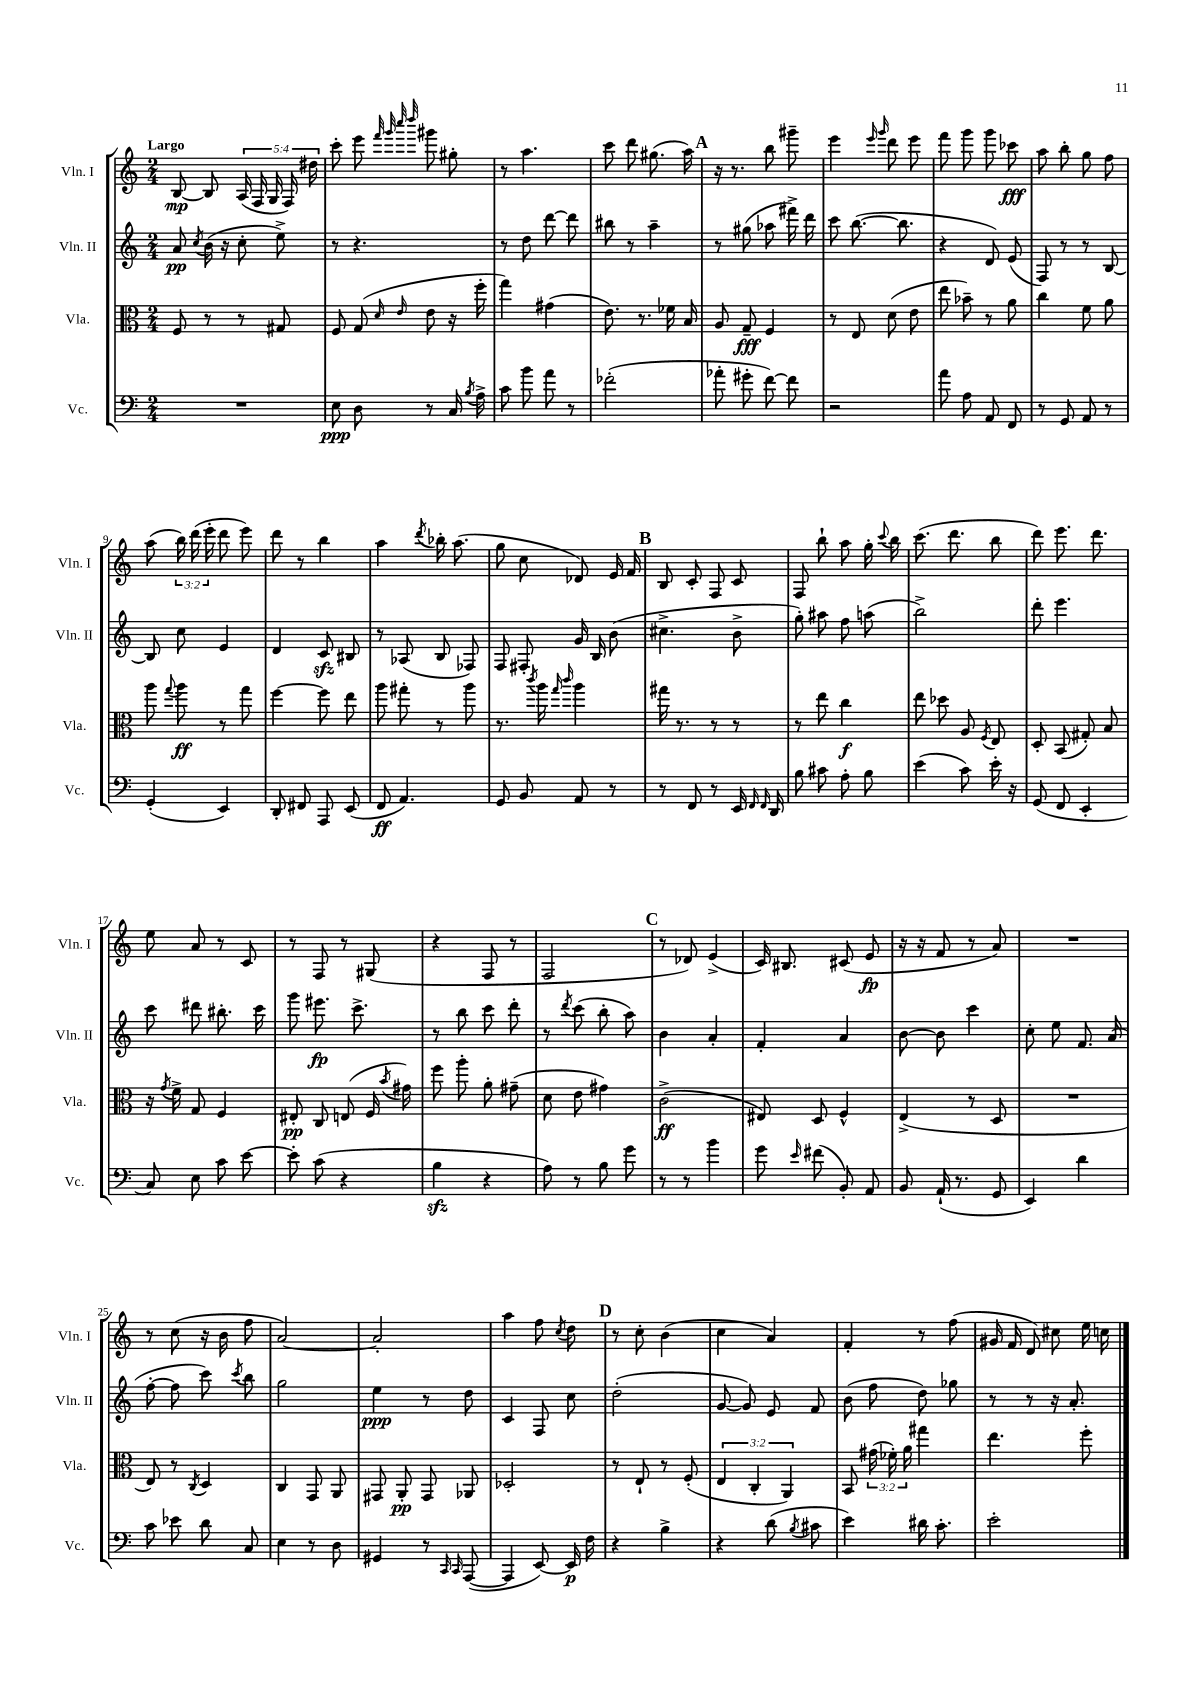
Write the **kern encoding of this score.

**kern	**dynam	**kern	**dynam	**kern	**dynam	**kern	**dynam
*part4	*part4	*part3	*part3	*part2	*part2	*part1	*part1
*staff4	*staff4	*staff3	*staff3	*staff2	*staff2	*staff1	*staff1
*I"Vc.	*	*I"Vla.	*	*I"Vln. II	*	*I"Vln. I	*
*I'Vc.	*	*I'Vla.	*	*I'Vln. II	*	*I'Vln. I	*
*clefF4	*	*clefC3	*	*clefG2	*	*clefG2	*
*k[]	*	*k[]	*	*k[]	*	*k[]	*
*M2/4	*	*M2/4	*	*M2/4	*	*M2/4	*
=1	=1	=1	=1	=1	=1	=1	=1
!	!	!	!	!	!	!LO:TX:a:B:t=Largo	!
2r	.	8F/	.	8a/	pp	[8B/	mp
.	.	.	.	8qcc/	.	.	.
.	.	8r	.	(16b\	.	8B/]	.
.	.	.	.	16r	.	.	.
.	.	8r	.	8cc'\	.	(20A/	.
.	.	.	.	.	.	20F/	.
.	.	.	.	.	.	20G/	.
.	.	8G#X/	.	8ee^\)	.	.	.
.	.	.	.	.	.	20F/)	.
.	.	.	.	.	.	20dd#X\	.
=2	=2	=2	=2	=2	=2	=2	=2
8E\	ppp	8F/	.	8r	.	8ccc'\	.
8D\	.	(8G/	.	4.r	.	8eee\	.
.	.	.	.	.	.	32qqfff/	.
.	.	.	.	.	.	32qqggg/	.
.	.	16qqd/	.	.	.	32qqcccc/	.
.	.	16qqe/	.	.	.	32qqdddd/	.
8r	.	8e\	.	.	.	8ggg#X\	.
16C/	.	16r	.	.	.	8gg#X'\	.
8qB/	.	.	.	.	.	.	.
16A^\	.	16ff'\	.	.	.	.	.
=3	=3	=3	=3	=3	=3	=3	=3
8c\	.	4gg\)	.	8r	.	8r	.
8b\	.	.	.	8dd\	.	4.aa\	.
8a\	.	(4g#X\	.	[8ddd\	.	.	.
8r	.	.	.	8ddd\]	.	.	.
=4	=4	=4	=4	=4	=4	=4	=4
(2f-X'\	.	8.e\)	.	8bb#X\	.	8ccc\	.
.	.	.	.	8r	.	8ddd\	.
.	.	8.r	.	.	.	.	.
.	.	.	.	4aa~\	.	(8.gg#X\	.
.	.	16f-X\	.	.	.	.	.
.	.	16B/	.	.	.	16aa\)	.
!!LO:REH:place=s1:t=A
=5	=5	=5	=5	=5	=5	=5	=5
8a-X'\	.	8A/	.	8r	.	16r	.
.	.	.	.	.	.	8.r	.
8g#X'\	.	8G~/	fff	(8gg#X\	.	.	.
[8f\)	.	4F/	.	8aa-X\	.	8bb\	.
8f\]	.	.	.	16fff#X^\)	.	8ggg#X~\	.
.	.	.	.	16ddd\	.	.	.
=6	=6	=6	=6	=6	=6	=6	=6
2r	.	8r	.	8ccc\	.	4eee\	.
.	.	8E/	.	([8.bb\	.	.	.
.	.	.	.	.	.	16qqeee/	.
.	.	.	.	.	.	16qqggg/	.
.	.	(8d\	.	.	.	8ddd\	.
.	.	.	.	8.bb\]	.	.	.
.	.	8e\	.	.	.	8eee\	.
=7	=7	=7	=7	=7	=7	=7	=7
8a\	.	8ee\	.	4r	.	8fff\	.
8A\	.	8b-X~\)	.	.	.	8ggg\	.
8AA/	.	8r	.	8d/)	.	8ggg\	.
8FF/	.	8a\	.	(8e/	.	8ccc-X\	fff
=8	=8	=8	=8	=8	=8	=8	=8
8r	.	4cc\	.	8F/)	.	8aa\	.
8GG/	.	.	.	8r	.	8bb'\	.
8AA/	.	8f\	.	8r	.	8gg\	.
8r	.	8a\	.	[8B/	.	8ff\	.
!!LO:LB:g=z
=9	=9	=9	=9	=9	=9	=9	=9
(4GG'/	.	8aa\	.	8B/]	.	(8aa\	.
.	.	8qqgg/	.	.	.	.	.
.	.	8aa\	ff	8cc\	.	24bb\)	.
.	.	.	.	.	.	(24ddd\	.
.	.	.	.	.	.	24eee'\	.
4EE/)	.	8r	.	4e/	.	8ddd\	.
.	.	8gg\	.	.	.	8eee\)	.
=10	=10	=10	=10	=10	=10	=10	=10
8DD'/	.	[4ff\	.	4d/	.	8ddd\	.
8FF#X/	.	.	.	.	.	8r	.
8AAA/	.	8ff\]	.	8czz/	.	4bb\	.
(8EE/	.	8ee\	.	8B#X/	.	.	.
=11	=11	=11	=11	=11	=11	=11	=11
8FF/	ff	8aa\	.	8r	.	4aa\	.
4.AA/)	.	8gg#X'\	.	(8A-X/	.	.	.
.	.	.	.	.	.	8qddd/	.
.	.	8r	.	8B/	.	16bb-X'\	.
.	.	.	.	.	.	(8.aa\	.
.	.	8aa\	.	8F-X/)	.	.	.
=12	=12	=12	=12	=12	=12	=12	=12
8GG/	.	8.r	.	8F/	.	8gg\	.
8BB/	.	.	.	8F#X'/	.	8cc\	.
.	.	8qccc/	.	.	.	.	.
.	.	16aa\	.	.	.	.	.
.	.	16qqgg/	.	.	.	.	.
.	.	16qqccc/	.	.	.	.	.
8AA/	.	4aa\	.	16g/	.	8d-X/)	.
.	.	.	.	16B/	.	.	.
8r	.	.	.	(8b\	.	16e/	.
.	.	.	.	.	.	16f/	.
!!LO:REH:place=s1:t=B
=13	=13	=13	=13	=13	=13	=13	=13
8r	.	16gg#X\	.	4.cc#X^\	.	8B/	.
.	.	8.r	.	.	.	.	.
8FF/	.	.	.	.	.	8c'/	.
8r	.	8r	.	.	.	8F/	.
16EE/	.	8r	.	8b^\	.	8c/	.
16qqFF/	.	.	.	.	.	.	.
16qqFF/	.	.	.	.	.	.	.
16DD/	.	.	.	.	.	.	.
=14	=14	=14	=14	=14	=14	=14	=14
8B\	.	8r	.	8gg'\)	.	8F/	.
8c#X\	.	8ee\	.	8aa#X\	.	8bb`\	.
8A'\	.	4cc\	f	8ff\	.	8aa\	.
8B\	.	.	.	(8aan\	.	16gg'\	.
.	.	.	.	.	.	8qqccc/	.
.	.	.	.	.	.	16bb\	.
=15	=15	=15	=15	=15	=15	=15	=15
(4e\	.	8ee\	.	2bb^\)	.	(8.ccc\	.
.	.	8dd-X\	.	.	.	.	.
.	.	.	.	.	.	8.ddd\	.
8c\)	.	8A/	.	.	.	.	.
.	.	8qF/	.	.	.	.	.
16e'\	.	8E/	.	.	.	8bb\	.
16r	.	.	.	.	.	.	.
=16	=16	=16	=16	=16	=16	=16	=16
(8GG/	.	8D'/	.	8ddd'\	.	8ddd\)	.
8FF/	.	(8BB/	.	4.eee\	.	8.eee\	.
4EE'/	.	8G#X'/)	.	.	.	.	.
.	.	.	.	.	.	8.ddd\	.
.	.	8B/	.	.	.	.	.
!!LO:LB:g=z
=17	=17	=17	=17	=17	=17	=17	=17
8C/)	.	16r	.	8ccc\	.	8ee\	.
.	.	8qg/	.	.	.	.	.
.	.	16f^\	.	.	.	.	.
8E\	.	8G/	.	8ddd#X\	.	8a/	.
8c\	.	4F/	.	8.bb#X'\	.	8r	.
[8e\	.	.	.	.	.	8c/	.
.	.	.	.	16ccc\	.	.	.
=18	=18	=18	=18	=18	=18	=18	=18
8e'\]	.	8E#X'/	pp	8ggg\	.	8r	.
(8c\	.	8C/	.	8.eee#X\	fp	8F/	.
4r	.	(8En/	.	.	.	8r	.
.	.	.	.	8.ccc^\	.	.	.
.	.	16F/	.	.	.	(8G#X/	.
.	.	8qb/	.	.	.	.	.
.	.	16g#X\)	.	.	.	.	.
=19	=19	=19	=19	=19	=19	=19	=19
4Bzz\	.	8ff\	.	8r	.	4r	.
.	.	8aa'\	.	8bb\	.	.	.
4r	.	8a'\	.	8ccc\	.	8F/	.
.	.	(8g#X~\	.	8ddd'\	.	8r	.
=20	=20	=20	=20	=20	=20	=20	=20
8A\)	.	8d\	.	8r	.	2F/	.
.	.	.	.	8qddd/	.	.	.
8r	.	8e\	.	(8ccc\	.	.	.
8B\	.	4g#X\)	.	8bb'\	.	.	.
8g\	.	.	.	8aa\)	.	.	.
!!LO:REH:place=s1:t=C
=21	=21	=21	=21	=21	=21	=21	=21
8r	.	(2c^\	ff	4b\	.	8r	.
8r	.	.	.	.	.	8d-X/)	.
4b\	.	.	.	4a'/	.	(4e^/	.
=22	=22	=22	=22	=22	=22	=22	=22
8g\	.	8E#X/)	.	4f'/	.	16c/)	.
.	.	.	.	.	.	8.B#X/	.
16qqe/	.	.	.	.	.	.	.
(8f#X\	.	8D/	.	.	.	.	.
8BB'/)	.	4F^^/	.	4a/	.	(8c#X/	.
8AA/	.	.	.	.	.	8e/	fp
=23	=23	=23	=23	=23	=23	=23	=23
8BB/	.	(4E^/	.	[8b\	.	16r	.
.	.	.	.	.	.	16r	.
(16AA`/	.	.	.	8b\]	.	8f/	.
8.r	.	.	.	.	.	.	.
.	.	8r	.	4ccc\	.	8r	.
8GG/	.	8D/	.	.	.	8a/)	.
=24	=24	=24	=24	=24	=24	=24	=24
4EE/)	.	2r	.	8cc'\	.	2r	.
.	.	.	.	8ee\	.	.	.
4d\	.	.	.	8.f/	.	.	.
.	.	.	.	(16a/	.	.	.
!!LO:LB:g=z
=25	=25	=25	=25	=25	=25	=25	=25
8c\	.	8E/)	.	[8ff'\	.	8r	.
8e-X\	.	8r	.	8ff\]	.	(8cc\	.
.	.	8qC/	.	.	.	.	.
8d\	.	4D/	.	8ccc\)	.	16r	.
.	.	.	.	.	.	16b\	.
.	.	.	.	8qccc/	.	.	.
8C/	.	.	.	8bb\	.	8ff\	.
=26	=26	=26	=26	=26	=26	=26	=26
4E\	.	4C/	.	2gg\	.	[2a/)	.
8r	.	8GG/	.	.	.	.	.
8D\	.	8AA/	.	.	.	.	.
=27	=27	=27	=27	=27	=27	=27	=27
4GG#X/	.	8GG#X/	.	4ee\	ppp	2a'/]	.
.	.	8AA'/	pp	.	.	.	.
8r	.	8GG#/	.	8r	.	.	.
16qqCC/	.	.	.	.	.	.	.
16qqCC/	.	.	.	.	.	.	.
([8AAA/	.	8AA-X/	.	8dd\	.	.	.
=28	=28	=28	=28	=28	=28	=28	=28
4AAA/]	.	2D-X'/	.	4c/	.	4aa\	.
[8EE/)	.	.	.	8F/	.	8ff\	.
.	.	.	.	.	.	8qcc/	.
16EE/]	p	.	.	8cc\	.	8dd\	.
16F\	.	.	.	.	.	.	.
!!LO:REH:place=s1:t=D
=29	=29	=29	=29	=29	=29	=29	=29
4r	.	8r	.	(2dd'\	.	8r	.
.	.	8E`/	.	.	.	8cc'\	.
4B^\	.	8r	.	.	.	(4b\	.
.	.	(8F'/	.	.	.	.	.
=30	=30	=30	=30	=30	=30	=30	=30
4r	.	6E/	.	[8g/	.	4cc\	.
.	.	.	.	8g/])	.	.	.
.	.	6C'/	.	.	.	.	.
(8d\	.	.	.	8e/	.	4a/)	.
.	.	6AA/)	.	.	.	.	.
8qB/	.	.	.	.	.	.	.
8c#X\	.	.	.	8f/	.	.	.
=31	=31	=31	=31	=31	=31	=31	=31
4e\)	.	8BB/	.	(8b\	.	4f'/	.
.	.	(24g#X\	.	8ff\	.	.	.
.	.	24f-X'\)	.	.	.	.	.
.	.	24a\	.	.	.	.	.
16d#X\	.	4gg#X\	.	8dd\)	.	8r	.
8.c'\	.	.	.	.	.	.	.
.	.	.	.	8gg-X\	.	(8ff\	.
=32	=32	=32	=32	=32	=32	=32	=32
2e'\	.	4.ee\	.	8r	.	16g#X/	.
.	.	.	.	.	.	16f/	.
.	.	.	.	8r	.	8d/)	.
.	.	.	.	16r	.	8cc#X\	.
.	.	.	.	8.a'/	.	.	.
.	.	8ff'\	.	.	.	16ee\	.
.	.	.	.	.	.	16ccn\	.
==	==	==	==	==	==	==	==
*-	*-	*-	*-	*-	*-	*-	*-
